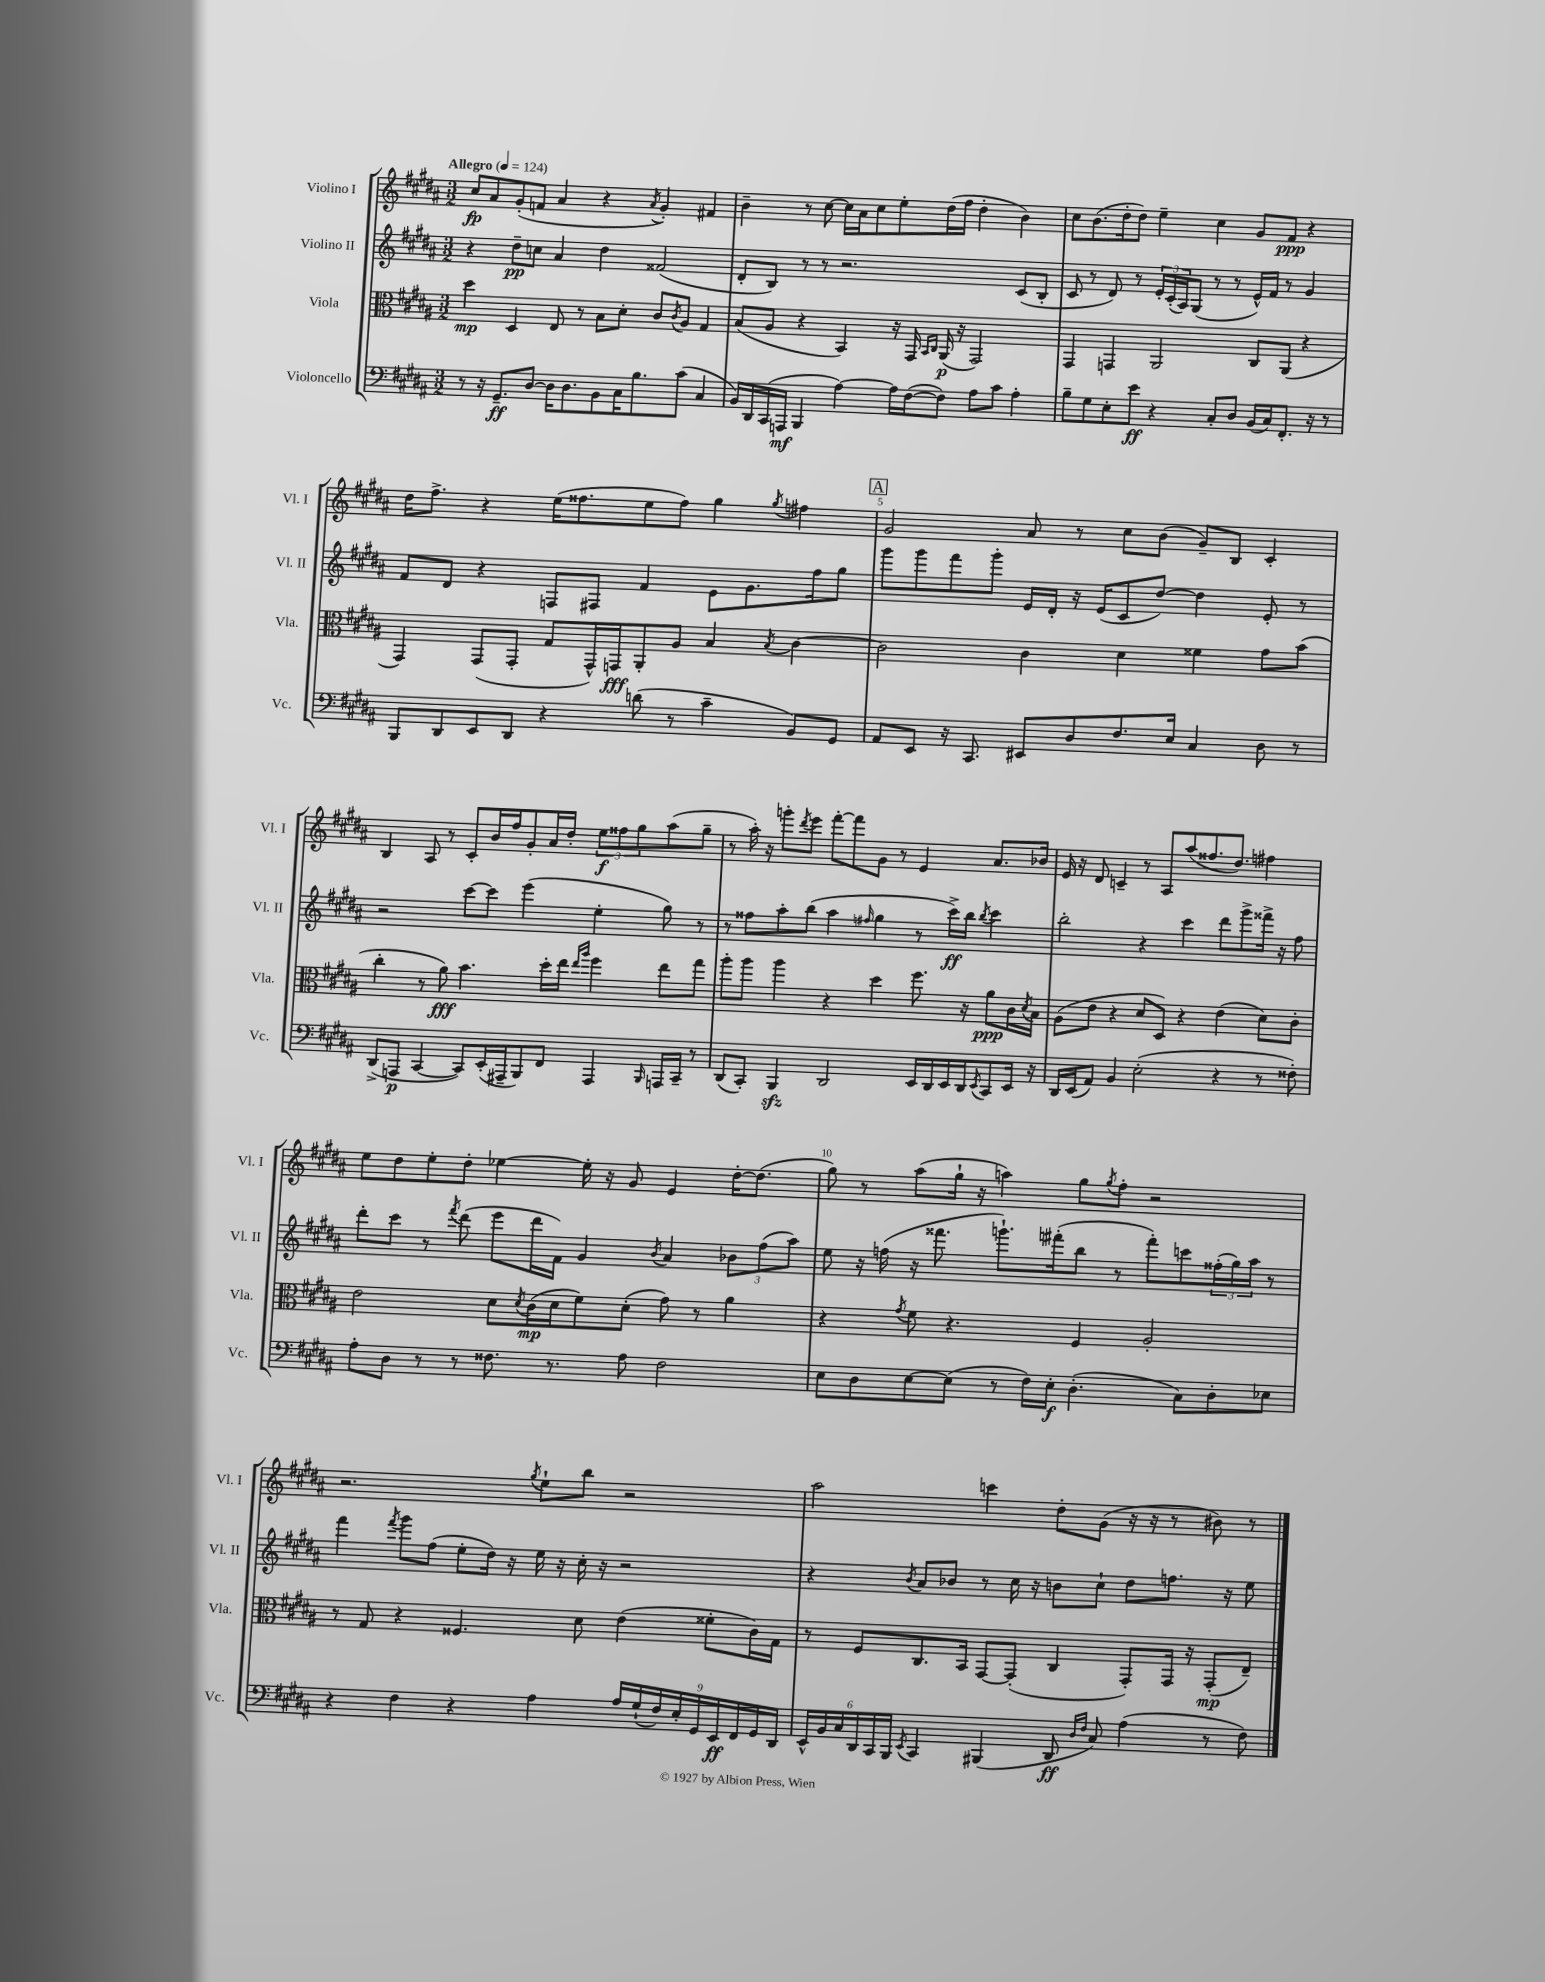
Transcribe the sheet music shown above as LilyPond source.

<<
\new StaffGroup <<
\new Staff = "s0" \with { instrumentName = "Violino I" shortInstrumentName = "Vl. I" } {
    \clef treble \key b \major \numericTimeSignature \time 3/2 \tempo "Allegro" 4 = 124
    cis''8\fp ais'8 gis'8-.( f'8 ais'4 r4 \acciaccatura { ais'8 } gis'4-.) fis'4 |
    b'4-- r8 cis''8~ cis''16 ais'16 cis''8 e''8-. dis''16( fis''16 dis''4-. b'4) |
    cis''8 b'8.( dis''16-. dis''8) e''4-- cis''4 gis'8 fis'8\ppp r4 |
    dis''16 fis''8.-> r4 e''16( fisis''8. e''8 fisis''8) gis''4 \acciaccatura { gis''8 } fis''4 |
    \mark \markup { \box "A" } gis'2 ais'8 r8 cis''8 b'8( gis'8--) b8 cis'4-. |
    b4 ais8 r8 cis'8-. b'16 fis''16 gis'8-. ais'16 dis''16-. \tuplet 3/2 { e''8\f fisis''8 gis''8 } ais''8( gis''8-- |
    r8 ais''16-.) r16 g'''8-. \acciaccatura { dis'''8 } e'''8 fis'''8~-. fis'''8 gis'8 r8 e'4 ais'8. bes'16 |
    e'16 r16 dis'8 c'4-- r8 ais8 ais''8( fisis''8. dis''8.) fis''4 |
    e''8 dis''8 e''8-. dis''8-. ees''4~ ees''16-. r16 gis'8 e'4 dis''16~-. dis''8.( |
    gis''8) r8 ais''8( gis''16-! r16 a''4) gis''8 \acciaccatura { gis''8 } fis''8-. r2 |
    r2. \acciaccatura { gis''8 } e''8-! b''8 r2 |
    ais''2 c'''4 dis''8-. gis'8( r16 r16 r8 bis'8) r8 \bar "|." |
}
\new Staff = "s1" \with { instrumentName = "Violino II" shortInstrumentName = "Vl. II" } {
    \clef treble \key b \major \numericTimeSignature \time 3/2
    r4 dis''8--\pp c''8 ais'4 dis''4 fisis'2( |
    dis'8-. b8) r8 r8 r2. cis'8( b8-. |
    cis'8 r8 dis'8) r8 \tuplet 3/2 { e'16-. cis'16-.( ais16) } gis8( r8 r8 e'16-^) fis'16 r8 gis'4 |
    fis'8 dis'8 r4 f8 fis8 fis'4 e'8 gis'8. fis''16 gis''8 |
    \mark \markup { \box "A" } gis'''8 gis'''8 fis'''8 gis'''8-. e'16 dis'16-. r16 e'16( cis'8 dis''8~) dis''4 e'8-. r8 |
    r2 cis'''8~ cis'''8 e'''4( e''4-. gis''8) r8 |
    r8 fisis''8 ais''8-. b''8( ais''4 \grace { fis''16 } gis''4 r8 cis'''16->\ff) b''16 \acciaccatura { b''8 } cis'''4 |
    b''2-. r4 cis'''4 dis'''8 gis'''8-> fisis'''16-> r16 fis''8 |
    dis'''8-. cis'''8 r8 \acciaccatura { fis'''8 } dis'''8( e'''8 dis'''16 fis'16) gis'4 \acciaccatura { b'8 } ais'4 \tuplet 3/2 { bes'8 fis''8( ais''8) } |
    e''8 r16 f''16( r16 fisis'''8. g'''8.-!) fis'''16-.( b''8 r8 fis'''8-.) c'''8 \tuplet 3/2 { fisis''16-.( gis''16) ais''16 } r8 |
    fis'''4 \acciaccatura { fis'''8 } gis'''8 fis''8( e''8-. dis''16) r16 e''16 r16 cis''16-. r16 r2 |
    r4 \acciaccatura { b'8 } ais'8 bes'8 r8 cis''16 r16 b'8 cis''8-! dis''8 f''8. r16 e''8 \bar "|." |
}
\new Staff = "s2" \with { instrumentName = "Viola" shortInstrumentName = "Vla." } {
    \clef alto \key b \major \numericTimeSignature \time 3/2
    dis''4\mp dis4 e8 r8 b8 dis'8-. cis'8 \acciaccatura { cis'8 } ais8 gis4 |
    b8( ais8 r4 b,4) r16 gis,16 \grace { b,16 cis16 } ais,16\p( r16 gis,2) |
    gis,4 g,4 ais,2 cis8 ais,8( r4 |
    gis,4) gis,8( gis,8-. gis8 gis,16-^) g,16\fff ais,8-. ais8 b4 \acciaccatura { b8 } cis'4~ |
    \mark \markup { \box "A" } cis'2 cis'4 dis'4 fisis'4 gis'8 b'8( |
    cis''4-. r8 ais'8\fff) b'4. dis''16-. e''16 \grace { e''16 ais''16 } fis''4 e''8 gis''8 |
    ais''8-. ais''8 ais''4 r4 dis''4 fis''8. r16 ais'8\ppp cis'16 \acciaccatura { dis'8 } b16 |
    ais8( e'8 r4 dis'8 dis8) r4 e'4( dis'8) cis'8-. |
    e'2 dis'8 \acciaccatura { dis'8 } cis'16\mp( dis'16 fis'8) dis'8-.( gis'8) r8 ais'4 |
    r4 \acciaccatura { gis'8 } fis'8 r4. fis4 ais2-. |
    r8 gis8 r4 fisis4. dis'8 e'4( fisis'8-. cis'16) gis16 |
    r8 fis8 cis8. b,16 gis,8~ gis,8-.( cis4 gis,8-.) gis,16 r16 gis,8-.\mp( e8--) \bar "|." |
}
\new Staff = "s3" \with { instrumentName = "Violoncello" shortInstrumentName = "Vc." } {
    \clef bass \key b \major \numericTimeSignature \time 3/2
    r8 r16 gis,8.--\ff dis8~ dis16 dis8. b,8 cis16 b8. cis'8( cis4 |
    b,16) dis,16 cis,16( a,,16\mf b,,4 ais4~) ais16 fis16~( fis8) ais8 cis'8 ais4-. |
    b8-- gis8 e8-. e'8\ff r4 cis8-. dis8 b,16( cis16) fis,8.-. r16 r8 |
    b,,8 dis,8 e,8 dis,8 r4 d'8( r8 cis'4-- b,8) gis,8 |
    \mark \markup { \box "A" } ais,8 e,8 r16 cis,8. eis,8 dis8 fis8. e16 cis4 dis8 r8 |
    dis,8->( a,,8\p cis,4~ cis,8) e,16-.( ais,,16-- b,,8) fis,8 ais,,4 \grace { b,,16 } a,,16 cis,16-- r8 |
    dis,8( cis,8-.) b,,4\sfz dis,2 e,16 dis,16 e,16 dis,16 \acciaccatura { e,8 } cis,8 e,16 r16 |
    dis,16 e,16( ais,8) b,4 e2-.( r4 r8 fisis8-.) |
    ais8-. dis8 r8 r8 fisis8. r8. ais8 fisis2 |
    e8 dis8 e8~ e8( r8 fis16) e16-.\f dis4.-.( cis8) dis8-. ees8 |
    r4 fis4 r4 ais4 \tuplet 9/8 { ais16 gis16-!( fis16) e16-. gis,16 e,16\ff fis,16 gis,16 dis,16 } |
    \tuplet 6/4 { e,16-^ b,16 cis16 dis,16 cis,16 b,,16 } \acciaccatura { e,8 } cis,4 bis,,4( dis,8\ff \grace { dis16 fis16 } cis8) ais4( r8 fis8) \bar "|." |
}
>>
>>
\layout { \context { \Score \override BarNumber.break-visibility = ##(#f #t #t) barNumberVisibility = #(every-nth-bar-number-visible 5) } }
